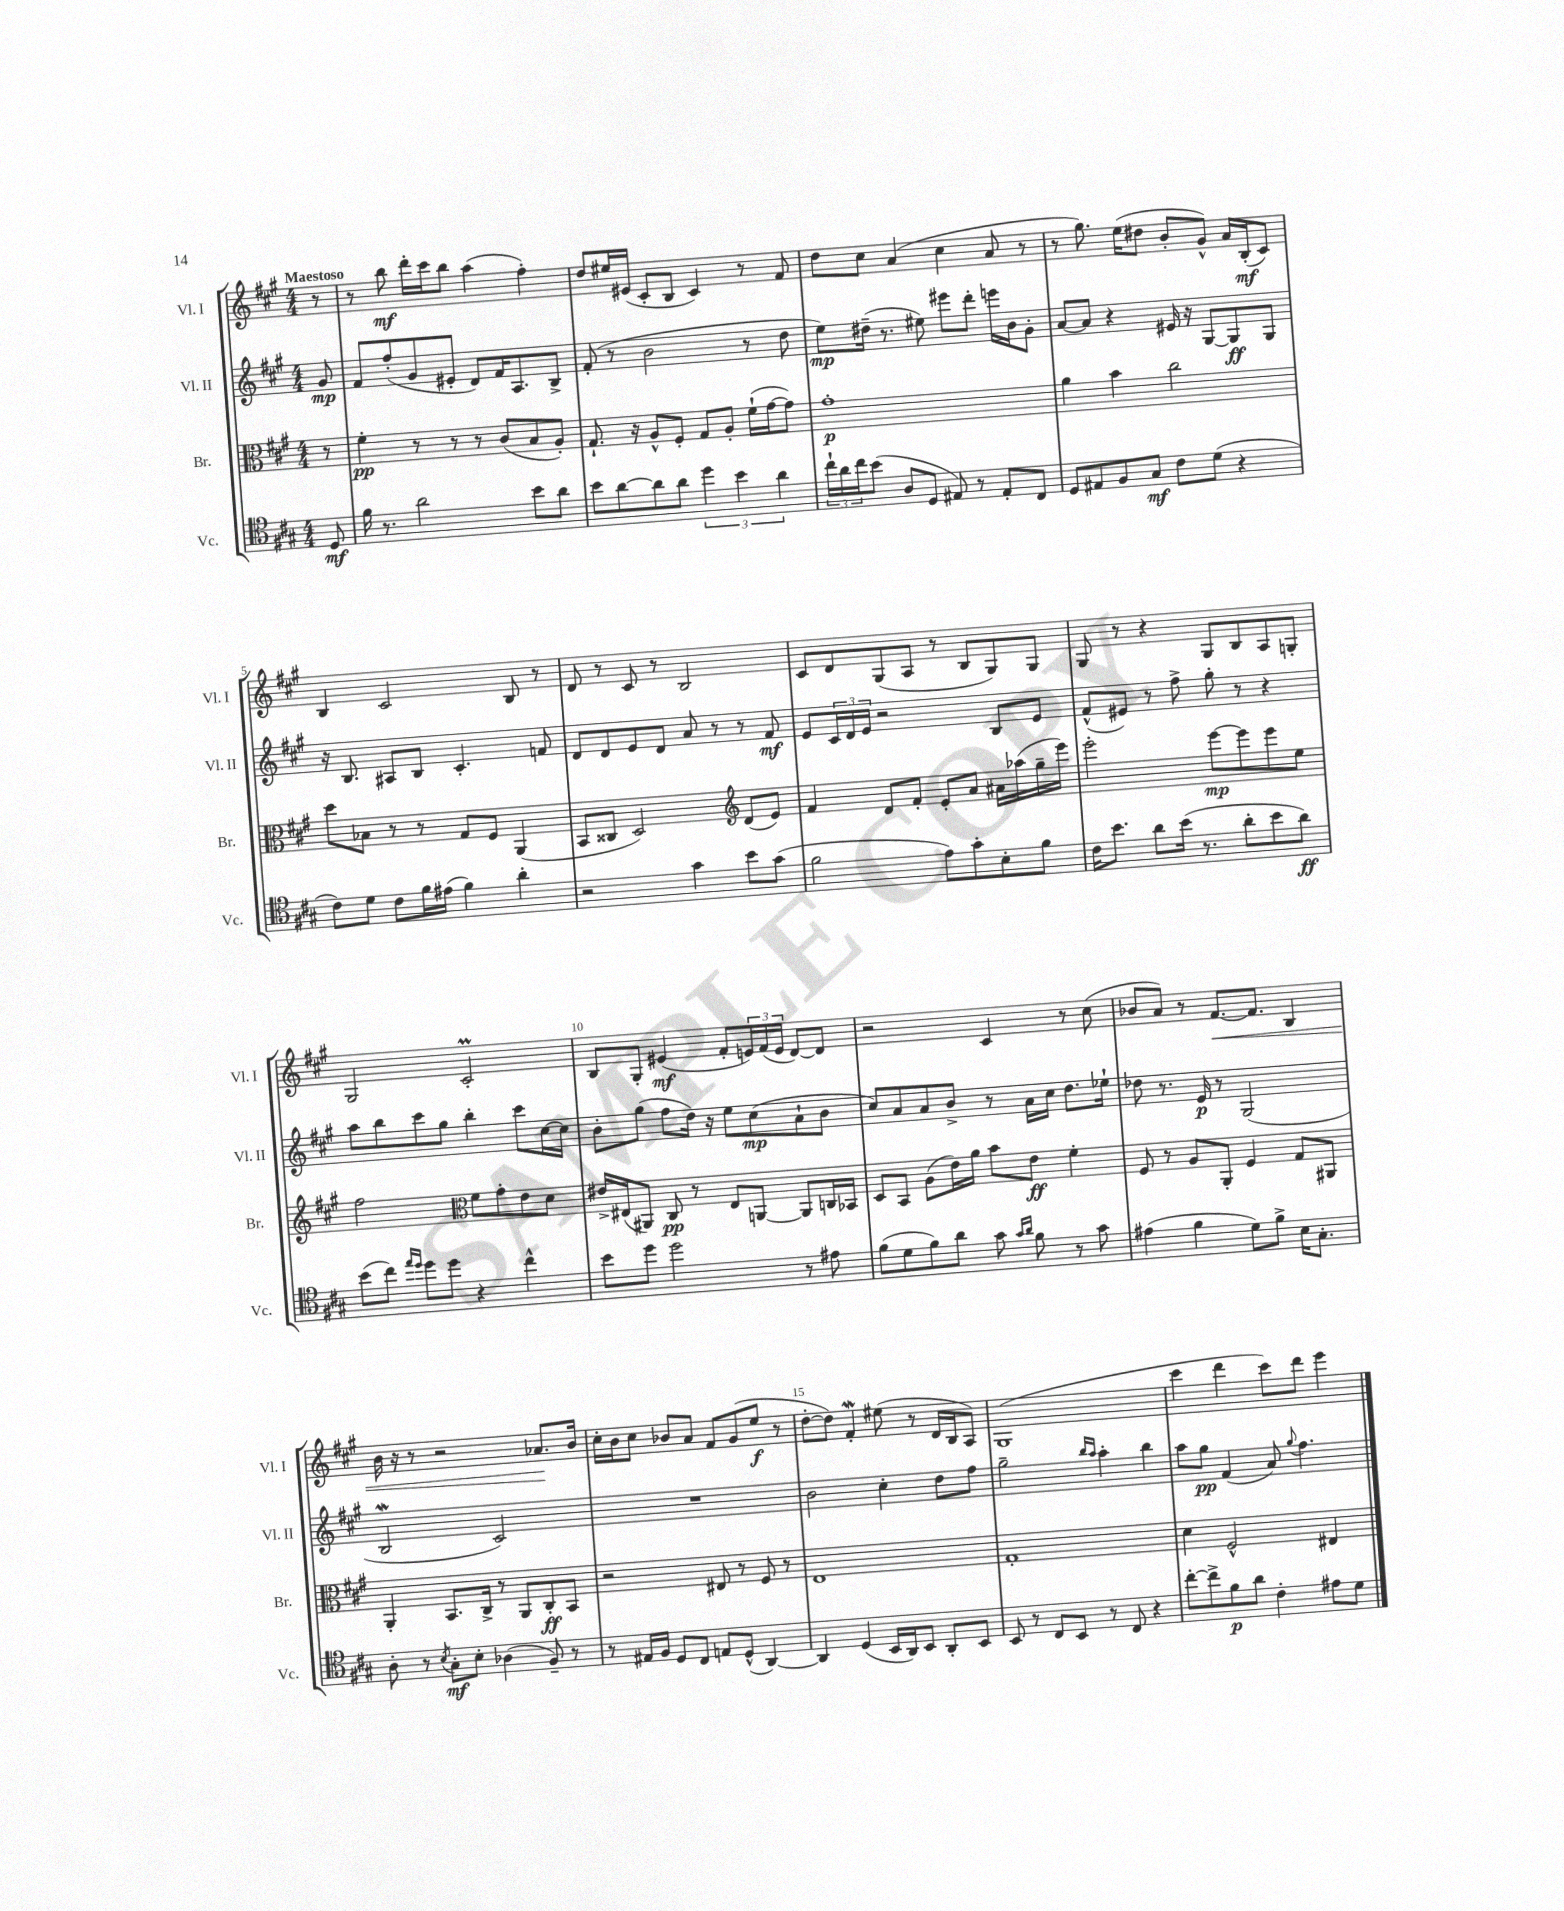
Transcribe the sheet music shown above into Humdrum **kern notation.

**kern	**kern	**kern	**kern
*staff4	*staff3	*staff2	*staff1
*clefC4	*clefC3	*clefG2	*clefG2
*k[f#c#g#]	*k[f#c#g#]	*k[f#c#g#]	*k[f#c#g#]
*M4/4	*M4/4	*M4/4	*M4/4
8D/	8r	8g#/	8r
=	=	=	=
16f#\	4f#'\	8f#/L	8r
8.r	.	.	.
.	.	(8ff#'/	8bb\
2a\	8r	8g#/	16ddd'\LL
.	.	.	16ccc#\J
.	8r	8e#'/J	8bb\J
.	8r	8d/L)	(4aa\
.	(8c#/L	16f#/K	.
.	.	8.A/	.
8b\L	8B/	.	4ff#'\)
8a\J	8A'/J)	8B^/J	.
=	=	=	=
8b\L	8.G#`/	(8f#'/	8dd/L
[8a\	.	8r	16ee#/L
.	16r	.	(16e#/JJ
8a\]	8A^^/L	2b\	8c#'/L
8a\J	8F#'/J	.	8B/J
6dd\	8G#/L	.	4c#/)
.	8A'/J	.	.
6b\	.	.	.
.	(16f#`\LL	8r	8r
.	[16g#\J	.	.
6a\	.	.	.
.	8g#\]J)	8dd\	8f#/
=	=	=	=
24cc#`\LL	1g#'	8ee\L)	8dd\L
24a\	.	.	.
24cc#\J	.	.	.
(8b\J	.	(16dd#~\Jk	8cc#\J
.	.	8.r	.
8A/L	.	.	(4a/
8D/J	.	8ee#\)	.
8E#/)	.	8eee#\L	4cc#\
8r	.	8ddd'\J	.
8E#'/L	.	16eee\LL	8a/
.	.	16b\J	.
8C#/J	.	8g#'\J	8r
=	=	=	=
8D/L	4a\	[8a/L	8r
8E#/	.	8a/]J	8.gg#\)
8F#/	4b\	4r	.
.	.	.	(16ee\LK
8G#/J	.	.	8dd#\J
8c#\L	2cc#\	16e#/	8b'/L
.	.	16r	.
(8d\J	.	[8G#/L	8g#^^/J)
4r	.	8G#/]	16a/LL
.	.	.	(16B'/J
.	.	8G#/J	8c#/J)
=	=	=	=
8c#\L)	8dd\L	16r	4B/
.	.	8.B/	.
8d\J	8B-\J	.	.
8c#\L	8r	8A#/L	2c#/
16f#\L	8r	8B/J	.
(16e#\JJ	.	.	.
4f#\)	8G#/L	4.c#'/	.
.	8F#/J	.	.
4a'\	(4AA/	.	8B/
.	.	8f/	8r
=	=	=	=
2r	8BB/L	8d/L	8d/
.	8C##/J	8d/	8r
.	2D/)	8e/	8c#/
.	.	8d/J	8r
4g#\	.	8a/	2B/
.	.	8r	.
*	*clefG2	*	*
8b\L	(8d/L	8r	.
(8g#\J	8e/J)	8f#/	.
=	=	=	=
2f#\	4f#/	8e/L	8c#/L
.	.	24c#/L	8d/
.	.	24d/	.
.	.	24e/JJ	.
.	8d/L	2r	(8G#/
.	8f#'/J	.	8A/J
8e\L)	8e'/L	.	8r
8g#'\	8a/J	.	8B/L
8B'\	16a#\LL	8B/L	8G#/)
.	(16aa-\	.	.
8f#\J	16gg#~\	8e/J	8G#/J
.	16eee\JJ)	.	.
=	=	=	=
16c#\LK	2eee'\	(8f#^^/L	8G#/
8.b\J	.	.	.
.	.	8e#/J)	8r
8a\L	.	8r	4r
(16b\Jk	.	8ff#^\	.
8.r	.	.	.
.	[8eee\L	8gg#'\	8G#/L
8a'\L	8eee\]	8r	8B/
8b\	8eee\	4r	8A/
8a\J)	8ee\J	.	8G'/J
=	=	=	=
(8b\L	2ff#\	8aa\L	2G#/
8cc#\J)	.	8bb\	.
16qqee/LL	.	.	.
16qqdd/JJ	.	.	.
8dd\L	.	8ccc#\	.
8dd\J	.	8gg#\J	.
*	*clefC3	*	*
4r	8f#\L	4bb'\	2c#'/
.	8g#'\	.	.
4cc#^^\	8e\	8ccc#\L	.
.	8d\J	[16cc#\L	.
.	.	16cc#\]JJ	.
=	=	=	=
8b\L	16e#^/LL	8b'\L	8B/L
.	(16E#/J	.	.
8dd\J	8AA#/J)	(8gg#\J	8G#'/J
2dd\	8C#/	8ff#\L	(4e#/
.	8r	16dd\Jk)	.
.	.	16r	.
.	8E#/L	8ee\L	8f#'/L
.	[8AA/J	(8cc#\	24e/L)
.	.	.	(24f#/
.	.	.	24e/JJ
8r	8AA/]L	8a`\	[8d/L)
8e#\	16C/L	8b\J	8d/]J
.	16BB-/JJ	.	.
=	=	=	=
(8f#\L	8D/L	8cc#/L)	2r
8d\	8BB/J	8a/	.
8f#\)	(8A\L	8a/	.
8a\J	16e\L)	8b^/J	.
.	16a\JJ	.	.
8g#\	8b\L	8r	4c#/
16qqg#/LL	.	.	.
16qqa/JJ	.	.	.
8f#\	8e\J	16a\LL	.
.	.	16cc#\JJ	.
8r	4f#'\	8.dd\L	8r
8g#\	.	.	(8cc#\
.	.	16ee-`\Jk	.
=	=	=	=
(4e#\	8F#/	8dd-\	8b-/L
.	8r	8.r	8a/J)
4f#\	8A/L	.	8r
.	.	16e/	.
.	8AA'/J	8r	[8.f#/L
8d\L)	4F#/	(2G#/	.
.	.	.	8.f#/]J
8f#^\J	.	.	.
16B\LK	8G#/L	.	4B/
8.G#'\J	.	.	.
.	8AA#/J	.	.
=	=	=	=
8A'\	4AA'/	2B/	16b\
.	.	.	16r
8r	.	.	8r
8qB/	.	.	.
8G#'\L	8.BB/L	.	2r
8B'\J	.	.	.
.	16C#^/Jk	.	.
(4A-\	8r	2c#/)	.
.	8AA/L	.	.
8F#~/)	8C#'/	.	8.a-/L
8r	8BB/J	.	.
.	.	.	16b/Jk
=	=	=	=
8r	2r	1r	16cc#'\LL
.	.	.	16b\J
16E#/LL	.	.	8cc#\J
16F#/JJ	.	.	.
8D/L	.	.	8b-/L
8C#/J	.	.	8a/J
8E/L	8E#/	.	8f#/L
(8D^^/J	8r	.	(8g#/
[4AA/)	8F#/	.	8ee/J
.	8r	.	8r
=	=	=	=
4AA/]	1E	2b\	[8dd'\L
.	.	.	8dd\]J)
(4D/	.	.	4f#'/
16BB/LL	.	4cc#'\	(8ee#\
16AA/J)	.	.	.
8BB/J	.	.	8r
8AA'/L	.	8dd\L	16d/LL
.	.	.	16B/J
8BB/J	.	8ff#\J	8A/J)
=	=	=	=
8BB/	1G#'	2gg#~\	(1G#
8r	.	.	.
8C#/L	.	.	.
8BB/J	.	.	.
.	.	16qqbb/LL	.
.	.	16qqaa/JJ	.
8r	.	4aa'\	.
8C#/	.	.	.
4r	.	4bb\	.
=	=	=	=
[8cc#'\L	4d\	8aa\L	4ccc#\
8cc#^\]	.	8gg#\J	.
8f#\	2F#^^/	(4f#/	4ddd\
8a\J	.	.	.
4c#'\	.	8a/)	8ccc#\L)
.	.	8qqgg#/	.
.	.	4.ff#\	8ddd\J
8e#\L	4E#/	.	4eee\
8d\J	.	.	.
==	==	==	==
*-	*-	*-	*-
